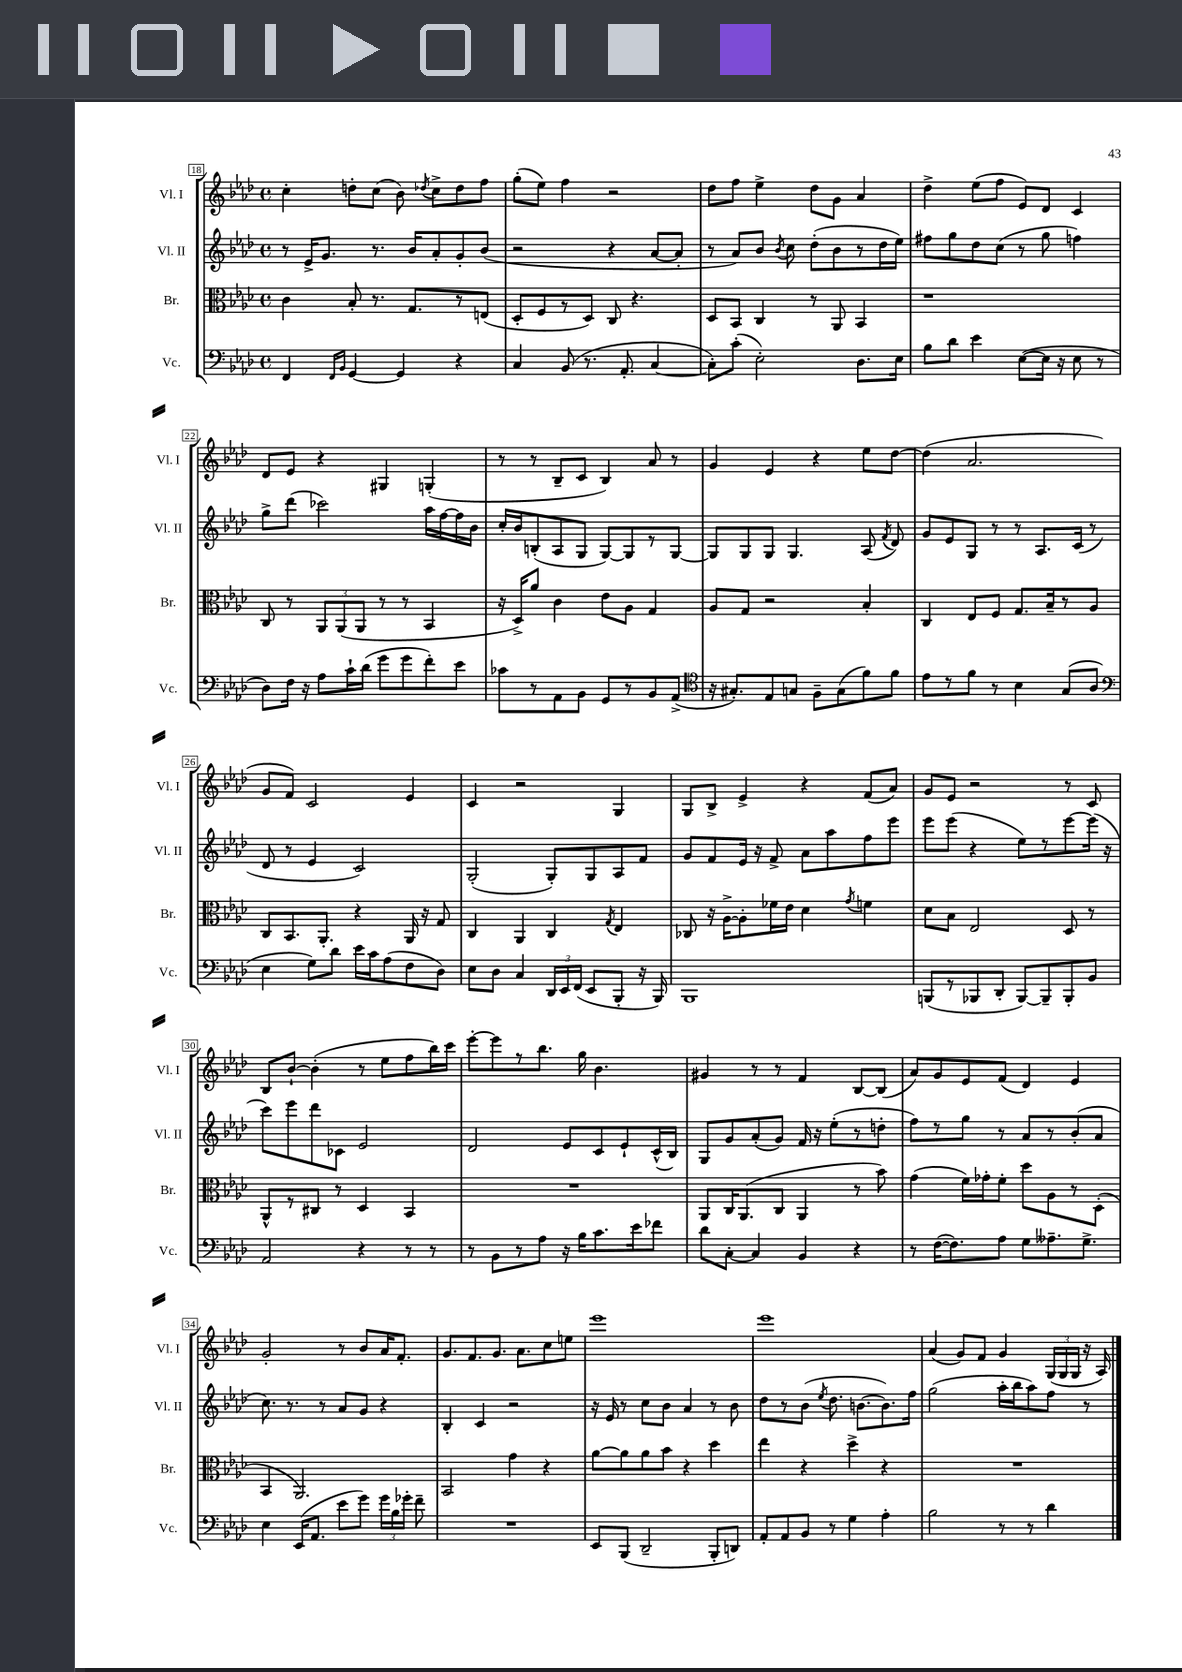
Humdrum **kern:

**kern	**kern	**kern	**kern
*staff4	*staff3	*staff2	*staff1
*clefF4	*clefC3	*clefG2	*clefG2
*k[b-e-a-d-]	*k[b-e-a-d-]	*k[b-e-a-d-]	*k[b-e-a-d-]
*M4/4	*M4/4	*M4/4	*M4/4
*met(c)	*met(c)	*met(c)	*met(c)
4FF	4c	8r	4cc'
.	.	16e-^	.
.	.	8.g	.
16qqFF	.	.	.
16qqBB-	.	.	.
[4GG	8B-'	.	8dd'
.	8.r	8.r	(8cc
4GG]	.	.	8b-)
.	8.G	16b-	.
.	.	.	8qdd-
.	.	8a-'	8cc^
4r	8r	8g'	8dd-
.	(8E	(8b-	8ff
=	=	=	=
4C	8D-'	2r	(8gg'
.	8F	.	8ee-)
(8BB-	8r	.	4ff
8.r	8D-)	.	.
.	8C	4r	2r
8.AA-'	.	.	.
.	4.r	.	.
[4C	.	[8a-	.
.	.	8a-']	.
=	=	=	=
8C'])	8D-	8r	8dd-
(8c'	8BB-	8a-)	8ff
2E-')	4C	8b-	4ee-^
.	.	8qb-	.
.	.	8cc	.
.	8r	(8dd-'	8dd-
.	8AA-	8b-	8g
8.D-	4BB-	8r	4a-
.	.	16dd-	.
16E-	.	16ee-)	.
=	=	=	=
8B-	1r	8ff#	4dd-^
8d-	.	8gg	.
4e-	.	8dd-	(8ee-
.	.	(8cc	8ff
([8E-	.	8r	8e-)
16E-]	.	8gg	8d-
16r	.	.	.
8E-	.	4ff)	4c
8r	.	.	.
=	=	=	=
8D-)	8C	8gg^	8d-
16F	8r	(8ddd-	8e-
16r	.	.	.
8A-	12AA-	2ccc-)	4r
.	(12AA-	.	.
16c`	.	.	.
.	12AA-	.	.
(16d-	.	.	.
8g	8r	.	4G#
8g	8r	.	.
8f')	4BB-	16aa-	(4G'
.	.	[16ff	.
8e-	.	16ff]	.
.	.	16b-	.
=	=	=	=
8c-	16r	16cc'	8r
.	16D-^)	16b-	.
8r	8a-	(8B'	8r
8AA-	4c	8A-	8B-~
8BB-	.	8G	8c
8GG	8e-	[8G)	4B-)
8r	8A-	8G]	.
8BB-	4G	8r	8a-
(8AA-^	.	[8G	8r
=	=	=	=
*clefC4	*	*	*
16r	8A-	8G]	4g
8.G#')	.	.	.
.	8G	8G	.
8E-	2r	8G	4e-
8G	.	4.G	.
8F~	.	.	4r
(8G	.	.	.
8f)	4B-'	(8A-	8ee-
.	.	8qf	.
8f	.	8d-)	[8dd-
=	=	=	=
8e-	4C	8g	(4dd-]
8r	.	8e-	.
8f	8E-	8G	2.a-
8r	8F	8r	.
4B-	8.G	8r	.
.	.	8.A-	.
.	16B-~	.	.
(8G	8r	.	.
.	.	(16c	.
8A-	8A-	8r	.
=	=	=	=
*clefF4	*	*	*
4E-	8C	8d-	8g
.	8.BB-	8r	8f)
8G)	.	4e-	2c
.	8.AA-'	.	.
8d-	.	.	.
16e-	4r	2c)	.
16c	.	.	.
(8A-	.	.	.
8F	16AA-	.	4e-
.	16r	.	.
8D-)	8G	.	.
=	=	=	=
8E-	4C	(2G'	4c
8D-	.	.	.
4C	4AA-	.	2r
24DD-	4C	8G')	.
24EE-	.	.	.
(24FF	.	.	.
8EE-	.	8G	.
.	8qG	.	.
8BBB-'	4E-	8A-	4G
16r	.	8f	.
16BBB-)	.	.	.
=	=	=	=
1BBB-	8C-	8g	8G
.	16r	8f	8B-^
.	[16A-^	.	.
.	8A-']	16e-	4e-^
.	.	16r	.
.	16f-	8f^	.
.	16e-	.	.
.	4d-	8a-	4r
.	.	8aa-	.
.	8qg	.	.
.	4f	8ff	(8f
.	.	8eee-	8a-)
=	=	=	=
(8BBB	8d-	8eee-	8g
8r	8B-	(8eee-	8e-
8BBB-	2E-	4r	2r
8DD-'	.	.	.
[8BBB-)	.	8ee-)	.
8BBB-~]	.	8r	.
8BBB-'	8D-	[8eee-	8r
8BB-	8r	(16eee-]	8c
.	.	16r	.
=	=	=	=
2AA-	8AA-^^	8ccc)	8B-
.	8r	8eee-	[8b-`
.	8C#	8ddd-	(4b-']
.	8r	8c-	.
4r	4D-	2e-	8r
.	.	.	8ee-
8r	4BB-	.	8ff
8r	.	.	16bb-)
.	.	.	16ccc
=	=	=	=
8r	1r	2d-	[8eee-'
8BB-	.	.	8eee-]
8r	.	.	8r
8A-	.	.	8.bb-
16r	.	8e-	.
16B-	.	.	16gg
8.c	.	8c	4.b-
.	.	8e-`	.
16e-	.	.	.
8f-	.	(16c^^	.
.	.	16B-)	.
=	=	=	=
8d-	8AA-	8G	4g#
[8C'	16C	8g	.
.	(8.AA-	.	.
4C]	.	(8a-'	8r
.	8C	8g)	8r
4BB-	4AA-	16f	4f
.	.	16r	.
.	.	(8ee-'	.
4r	8r	8r	[8B-
.	8b-)	8dd'	(8B-]
=	=	=	=
8r	(4g	8ff)	8a-)
([16F	.	8r	8g
8.F])	.	.	.
.	16f)	8gg	8e-
.	16g-'	.	.
8A-	8f'	8r	(8f
8G	8dd-	8a-	4d-)
8.A--~	8A-	8r	.
.	8r	(8b-'	4e-
8.G^	.	.	.
.	(8D-'	8a-	.
=	=	=	=
4E-	4BB-	8.cc)	2g'
.	.	8.r	.
(16EE-	2.AA-)	.	.
8.AA-	.	.	.
.	.	8r	.
8e-	.	8a-	8r
8g)	.	8g	8b-
24g	.	4r	16a-
24B-	.	.	.
.	.	.	8.f'
24g-'	.	.	.
8f~	.	.	.
=	=	=	=
1r	2BB-	4B-'	8.g
.	.	.	8.f
.	.	4c	.
.	.	.	8.g
.	4g	2r	.
.	.	.	8.a-
.	4r	.	8cc
.	.	.	8ee
=	=	=	=
8EE-	[8a-	16r	1eee-
.	.	16e-	.
(8BBB-	8a-]	8r	.
2DD-~	8a-	8cc	.
.	8b-	8b-	.
.	4r	4a-	.
8BBB-'	4dd-	8r	.
8DD)	.	8b-	.
=	=	=	=
8AA-'	4ee-	8dd-	1eee-
8AA-	.	8r	.
8BB-	4r	(8b-	.
.	.	8qee-	.
8r	.	8.dd-	.
4G	4dd-^	.	.
.	.	[8.b	.
4A-'	4r	8.b])	.
.	.	16ff	.
=	=	=	=
2B-	1r	(2gg	(4a-
.	.	.	8g)
.	.	.	8f
8r	.	16aa-'	4g
.	.	16bb-	.
8r	.	8aa-)	.
4d-	.	8ff	(24G
.	.	.	24G
.	.	.	24G
.	.	8r	16r
.	.	.	16A-)
==	==	==	==
*-	*-	*-	*-
